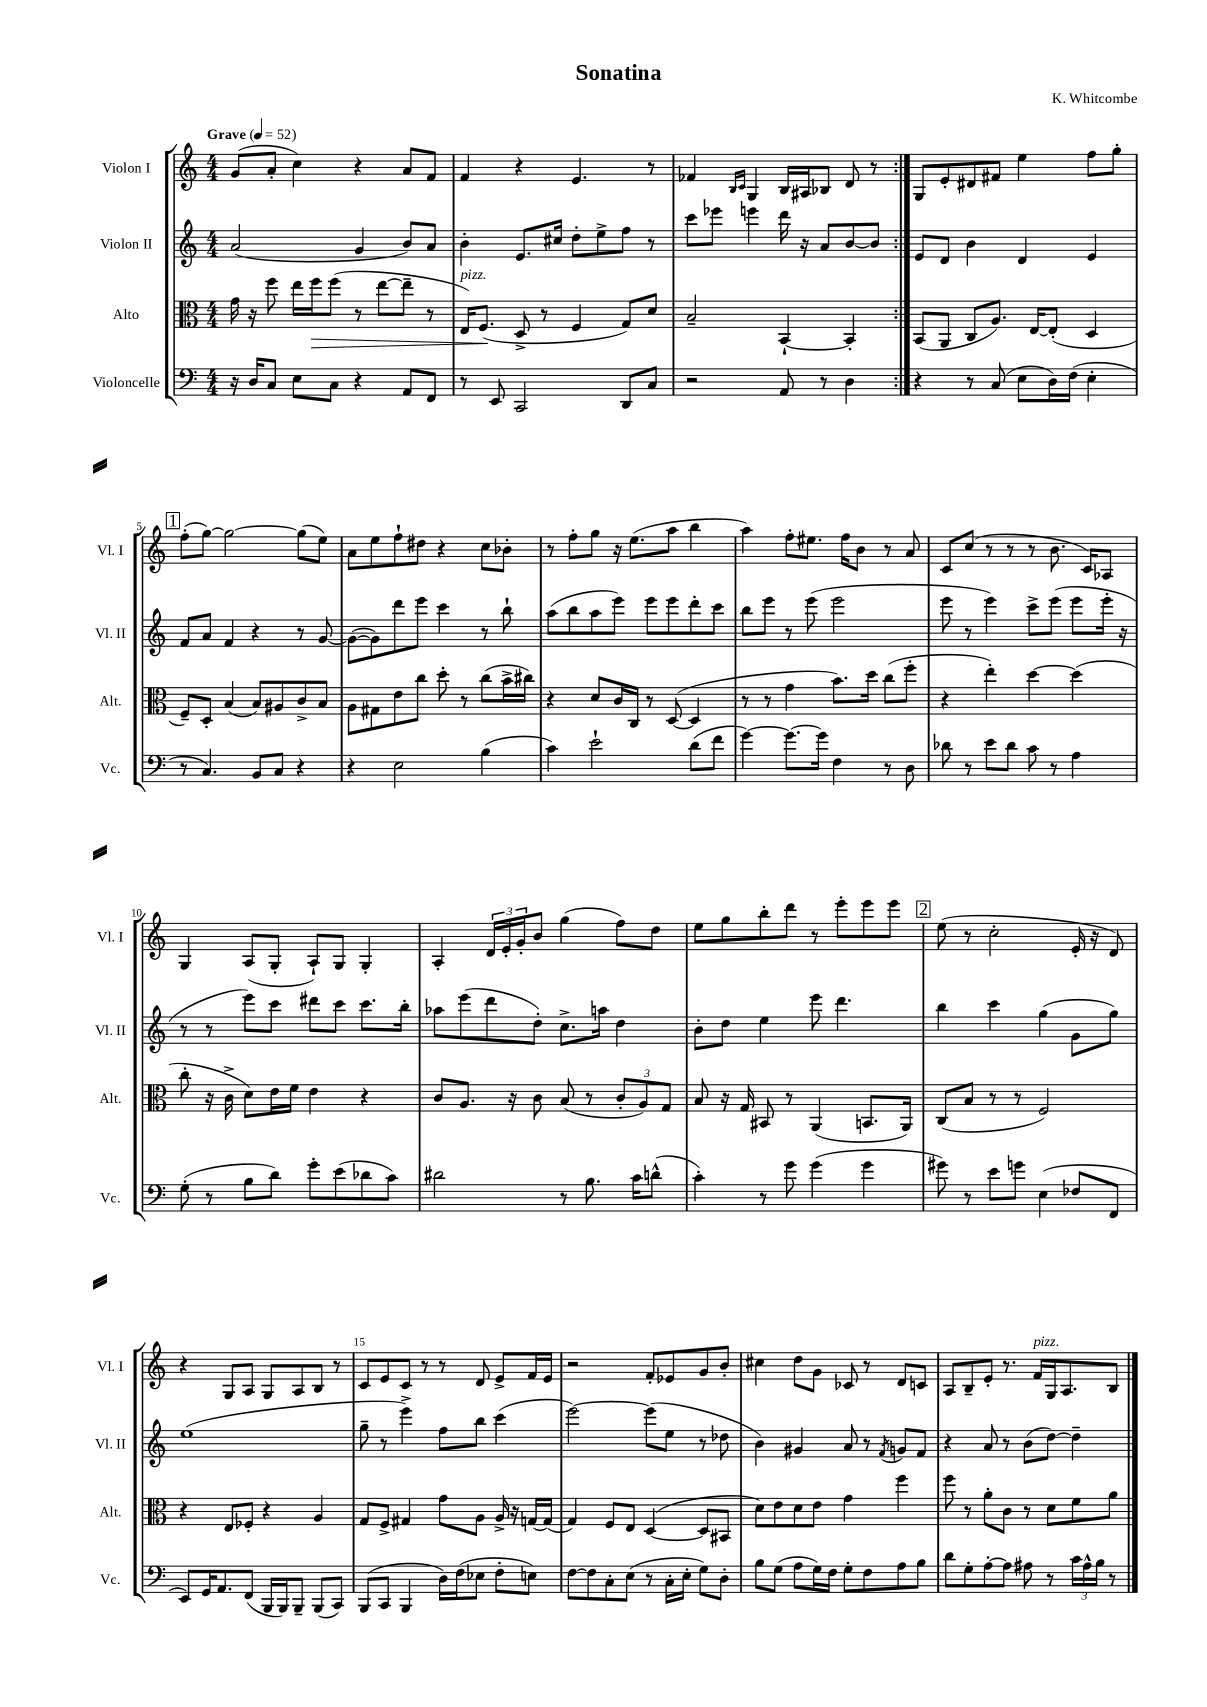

**kern	**kern	**kern	**kern
*staff4	*staff3	*staff2	*staff1
*clefF4	*clefC3	*clefG2	*clefG2
*k[]	*k[]	*k[]	*k[]
*M4/4	*M4/4	*M4/4	*M4/4
*MM52	*MM52	*MM52	*MM52
16r	16g\	(2a/	(8g/L
16D/LK	16r	.	.
8C/J	8ff\	.	8a'/J
8E\L	16ee\LL	.	4cc\)
.	16ff\J	.	.
8C\J	(8ff\J	.	.
4r	8r	4g/	4r
.	[8ee\L	.	.
8AA/L	8ee~\]J	8b/L)	8a/L
8FF/J	8r	8a/J	8f/J
=	=	=	=
8r	16E/LK)	4b'\	4f/
.	(8.F/J	.	.
8EE/	.	.	.
2CC/	8D^/	8.e/L	4r
.	8r	.	.
.	.	16cc#/Jk	.
.	4F/	8dd'\L	4.e/
.	.	8ee^\	.
8DD/L	8G/L)	8ff\J	.
8C/J	8d/J	8r	8r
=	=	=	=
2r	2B~/	8ccc\L	4f-/
.	.	8eee-\J	.
.	.	.	16qqB/LL
.	.	.	16qqc/JJ
.	.	4eee\	4G/
8AA/	[4BB`/	16ddd\	16B/LL
.	.	16r	16A#/J
8r	.	8a/L	8B-/J
4D\	4BB'/]	[8b/	8d/
.	.	8b/]J	8r
=:|!	=:|!	=:|!	=:|!
4r	(8BB/L	8e/L	8G/L
.	8AA/J	8d/J	8e'/
8r	8C/L	4b\	8d#/
(8C/	8.A/J)	.	8f#/J
8E\L	.	4d/	4ee\
.	[16E/LK	.	.
16D\L)	(8E'/]J	.	.
(16F\JJ	.	.	.
4E'\	4D/	4e/	8ff\L
.	.	.	8gg'\J
=	=	=	=
8r	8F~/L)	8f/L	(8ff'\L
4.C/)	8D'/J	8a/J	[8gg\J)
.	(4B/	4f/	2gg\_
8BB/L	8B/L)	4r	.
8C/J	8A#/	.	.
4r	8c^/	8r	(8gg\]L
.	8B/J	[8g/	8ee\J)
=	=	=	=
4r	8A\L	(8g\_L	8a\L
.	8G#\	8g\])	8ee\
2E\	8e\	8ddd\	8ff`\
.	8cc\J	8eee\J	8dd#\J
.	8dd'\	4ccc\	4r
.	8r	.	.
(4B\	(8cc\L	8r	8cc\L
.	16b^\L	8bb`\	8b-'\J
.	16cc#\JJ)	.	.
=	=	=	=
4c\)	4r	(8aa\L	8r
.	.	8bb\	8ff'\L
2e`\	8d/L	8aa\	8gg\J
.	16c/L	8eee\J)	16r
.	16C/JJ	.	(8.ee\L
.	8r	8eee\L	.
.	([8D/	8eee\	8aa\J
(8d\L	4D/]	8ddd'\	4bb\
8f\J	.	8ccc\J	.
=	=	=	=
[4g\)	8r	8bb\L	4aa\)
.	8r	8eee\J	.
8.g\_L	4g\	8r	8ff'\L
.	.	(8eee\	8.ee#\J
16g\]Jk	.	.	.
4F\	8.b\L)	2eee\	.
.	.	.	16ff\LK
.	.	.	8b\J
.	16dd\Jk	.	.
8r	(8cc\L	.	8r
8D\	8ff'\J	.	8a/
=	=	=	=
8d-\	4r	8eee\	8c/L
8r	.	8r	(8cc/J
8e\L	4ee'\)	4eee\)	8r
8d-\J	.	.	8r
8c\	[4dd\	8ccc^\L	8r
8r	.	(8eee\J	8.b\
4A\	(4dd\]	8eee\L	.
.	.	.	16c/LK)
.	.	16eee'\Jk	8A-/J
.	.	16r	.
=	=	=	=
(8G'\	8cc'\	8r	4G/
8r	16r	8r	.
.	16c^\	.	.
8B\L	8d\L)	8eee\L)	(8A/L
8d\J)	16e\L	8ccc\J	8G'/J
.	16f\JJ	.	.
8g'\L	4e\	8ddd#\L	8A`/L)
(8e\	.	8ccc\J	8G/J
8d-\	4r	8.ccc\L	4G'/
8c\J)	.	.	.
.	.	16bb'\Jk	.
=	=	=	=
2d#\	8c/L	8aa-\L	4A'/
.	8.A/J	(8eee\	.
.	.	8ddd\	24d/LL
.	.	.	24e'/
.	16r	.	.
.	.	.	24g'/J
.	8c\	8dd'\J)	8b/J
8r	(8B/	8.cc^\L	(4gg\
8.B\	8r	.	.
.	.	16aa\Jk	.
.	12c'/L	4dd\	8ff\L)
16c\LK	.	.	.
.	12A/)	.	.
(8d^^\J	.	.	8dd\J
.	12G/J	.	.
=	=	=	=
4c'\)	8B/	8b'\L	8ee\L
.	16r	8dd\J	8gg\
.	16G/	.	.
8r	8BB#/	4ee\	8bb'\
8g\	8r	.	8ddd\J
(4g\	(4AA/	8eee\	8r
.	.	4.ddd\	8eee'\L
4g\	8.BB/L	.	8eee\
.	.	.	8eee\J
.	16AA/Jk)	.	.
=	=	=	=
8g#\)	(8C/L	4bb\	(8ee\
8r	8B/J	.	8r
8e\L	8r	4ccc\	2cc'\
8g\J	8r	.	.
(4E\	2F/)	(4gg\	.
8F-/L	.	8g\L	16e'/
.	.	.	16r
8FF/J	.	8gg\J)	8d/)
=	=	=	=
8EE/L)	4r	(1ee	4r
16GG/K	.	.	.
8.AA/	.	.	.
.	8E/L	.	8G/L
(8FF/J	8F-'/J	.	8A/J
16BBB/LL	4r	.	8G/L
16BBB/J)	.	.	.
8BBB~/J	.	.	8A/
(8BBB/L	4A/	.	8B/J
8CC/J)	.	.	8r
=	=	=	=
(8BBB/L	8G/L	8gg~\	8c/L
8CC/J	8F^/J	8r	8e/
4BBB/	4G#/	4eee^\)	8c/J
.	.	.	8r
16D\LL)	8g\L	8ff\L	8r
(16F\J	.	.	.
8E-\J	8A\J	8bb\J	8d/
8F'\L	16A^/	(4ccc\	8e^/L
.	16r	.	.
8E\J)	[16G/LL	.	16f/L
.	(16G/]JJ	.	16e/JJ
=	=	=	=
[8F\L	4G/)	[2eee\)	2r
8F\]	.	.	.
8C'\	8F/L	.	.
(8E\J	8E/J	.	.
8r	([4D/	(8eee\]L	8f'/L
16C'\LL	.	8ee\J	8e-/
16E'\JJ	.	.	.
8G\L)	8D/]L	8r	8g/
8D'\J	8BB#/J	8dd-\	8b'/J
=	=	=	=
8B\L	8d\L)	4b\)	4cc#\
(8G\J	8e\	.	.
8A\L	8d\	4g#/	8dd\L
16G\L)	8e\J	.	8g\J
16F\JJ	.	.	.
8G'\L	4g\	8a/	8c-/
8F\	.	8r	8r
.	.	8qf/	.
8A\	4ff\	8g/L	8d/L
8B\J	.	8f/J	8c/J
=	=	=	=
8d\L	8ff\	4r	8A/L
8G'\	8r	.	8B~/
[8A'\	8a'\L	8a/	8e'/J
8A\]J	8c\J	8r	8.r
8A#\	8r	(8b\L	.
.	.	.	16f/LL
8r	8d\L	[8dd\J)	16G/J
.	.	.	8.A/
24c\LL	8f\	4dd~\]	.
24A#^^\	.	.	.
24B\JJ	.	.	.
8r	8a\J	.	8B/J
==	==	==	==
*-	*-	*-	*-
